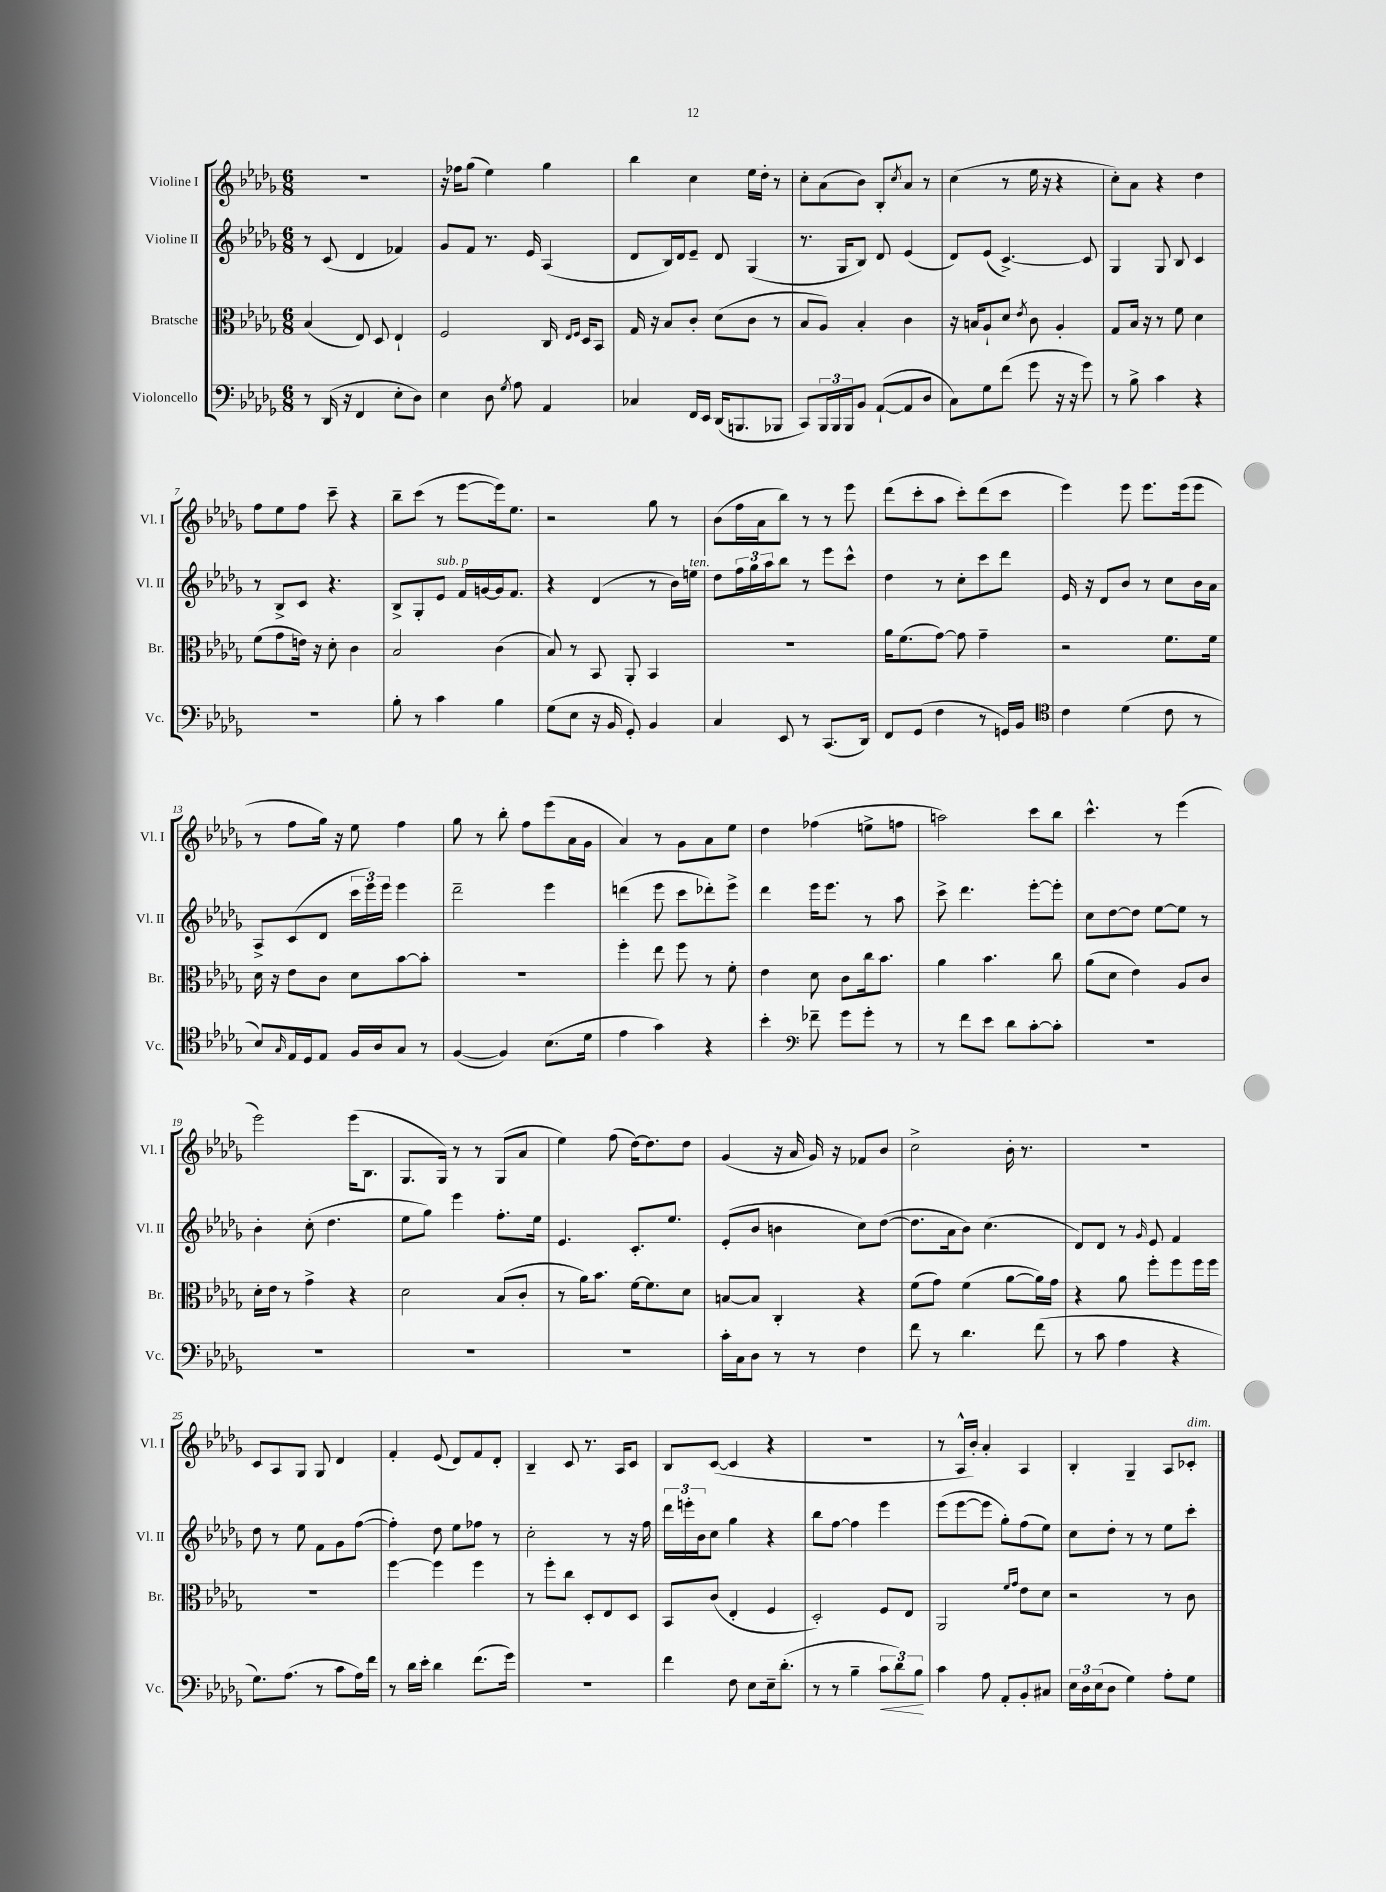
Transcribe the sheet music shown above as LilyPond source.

<<
\new StaffGroup <<
\new Staff = "s0" \with { instrumentName = "Violine I" shortInstrumentName = "Vl. I" } {
    \clef treble \key des \major \numericTimeSignature \time 6/8
    R2. |
    r16 fes''16 ges''8( ees''4) ges''4 |
    bes''4 c''4 ees''16 des''16-. r8 |
    c''8-. aes'8( bes'8) bes8-. \acciaccatura { c''8 } aes'8 r8 |
    c''4( r8 ees''16 r16 r4 |
    c''8-.) aes'8 r4 des''4 |
    f''8 ees''8 f''8 c'''8-- r4 |
    bes''8-- c'''8( r8 ees'''8~ ees'''16) ees''8. |
    r2 ges''8 r8 |
    bes'8( f''16 aes'16 bes''8) r8 r8 ees'''8 |
    des'''8( c'''8-. aes''8 c'''8-.) des'''8( c'''8 |
    ees'''4) ees'''8 ees'''8. ees'''16( ees'''8 |
    r8 f''8 ges''16) r16 ees''8 f''4 |
    ges''8 r8 bes''8-. f''8 ees'''8( aes'16 ges'16 |
    aes'4) r8 ges'8 aes'8 ees''8 |
    des''4 fes''4( e''8-> f''8 |
    a''2) c'''8 bes''8 |
    c'''4.-^ r8 ees'''4( |
    ees'''2) ees'''16( bes8. |
    ges8. ges16) r8 r8 ges8( aes'8 |
    ees''4) f''8( des''16~) des''8. des''8 |
    ges'4( r16 aes'16 ges'16) r16 fes'8 bes'8 |
    c''2-> bes'16-. r8. |
    R2. |
    c'8 aes8 ges8 ges8 des'4 |
    f'4-. ees'8( des'8) f'8 des'8-. |
    bes4-- c'8 r8. aes16 c'8 |
    bes8 c'8~( c'4 r4 |
    R2. |
    r8 aes16-^ bes'16-.) aes'4-. aes4 |
    bes4-. ges4-- aes8 ces'8-.^\markup { \italic "dim." } \bar "|." |
}
\new Staff = "s1" \with { instrumentName = "Violine II" shortInstrumentName = "Vl. II" } {
    \clef treble \key des \major \numericTimeSignature \time 6/8
    r8 c'8( des'4 fes'4) |
    ges'8 f'8 r8. ees'16 aes4( |
    des'8 bes16) des'16 ees'8-- des'8 ges4( |
    r8. ges16 bes8) des'8 ees'4( |
    des'8) ees'8( c'4.~->) c'8 |
    ges4 ges8 bes8 c'4 |
    r8 bes8-> c'8 r4. |
    bes8-> ges8-. ees'8^\markup { \italic "sub. p" } f'16 g'16~ g'16 f'8. |
    r4 des'4( r8 bes'16) e''16^\markup { \italic "ten." } |
    des''8 \tuplet 3/2 { f''16 ges''16 aes''16 } bes''8 r8 ees'''8 c'''8-^ |
    des''4 r8 c''8-. c'''8 des'''8 |
    ees'16 r16 des'8 bes'8 r8 c''8 bes'16 aes'16 |
    aes8-> c'8( des'8 \tuplet 3/2 { c'''16 ees'''16) ees'''16 } ees'''4 |
    des'''2-- ees'''4 |
    d'''4( ees'''8 c'''8 des'''8-.) ees'''8-> |
    des'''4 ees'''16 ees'''8. r8 aes''8 |
    c'''8-> des'''4. ees'''8~-. ees'''8-. |
    c''8 des''8~ des''8 ees''8~ ees''8 r8 |
    bes'4-. c''8-.( des''4. |
    ees''8 ges''8) ees'''4 f''8.-. ees''16 |
    ees'4. c'8.-. ees''8. |
    ees'8-.( bes'8 b'4 c''8) des''8~( |
    des''8. aes'16 bes'8) c''4.( |
    des'8) des'8 r8 \grace { ges'16 } ees'8 f'4 |
    des''8 r8 ees''8 f'8 ges'8 f''8~( |
    f''4-.) des''8 ees''8 fes''8 r8 |
    c''2-. r8 r16 f''16 |
    \tuplet 3/2 { des'''16 e'''16-. bes'16 } c''8 ges''4 r4 |
    bes''8 f''8~ f''4 ees'''4 |
    ees'''8( ees'''8~ ees'''8 ges''8-.) f''8( ees''8) |
    c''8 des''8-. r8 r8 ees''8 c'''8-. \bar "|." |
}
\new Staff = "s2" \with { instrumentName = "Bratsche" shortInstrumentName = "Br." } {
    \clef alto \key des \major \numericTimeSignature \time 6/8
    bes4( ees8) des8 ees4-! |
    f2 c16 \grace { ees16 f16 } des16 bes,8 |
    ges16 r16 bes8 c'8-. des'8( c'8 r8 |
    bes8 aes8) bes4-. c'4 |
    r16 b16 aes8-! des'8 \acciaccatura { ees'8 } c'8 aes4-. |
    ges8 bes16 r16 r8 f'8 des'4 |
    f'8( ges'8 e'16) r16 des'8-. c'4 |
    bes2 c'4( |
    bes8) r8 bes,8 aes,8-. bes,4 |
    R2. |
    aes'16 f'8.( ges'8~) ges'8 ges'4-- |
    r2 f'8. f'16 |
    des'16 r16 ees'8 c'8 des'8 bes'8~ bes'8-. |
    R2. |
    f''4-. ees''8 f''8 r8 f'8-. |
    ees'4 des'8 c'8 c''16 bes'8. |
    aes'4 bes'4. c''8 |
    aes'8( des'8 ees'4) aes8 c'8 |
    des'16-. ees'16 r8 ges'4-> r4 |
    des'2 bes8( c'8-. |
    r8 aes'16) bes'8. f'16~ f'8. des'8 |
    b8~ b8 c4-. r4 |
    f'8( ges'8) f'4( aes'8~ aes'16) ges'16 |
    r4 aes'8 f''8-. f''8 f''16 f''16 |
    R2. |
    f''4~ f''4 f''4 |
    r8 f''8-. c''8 des8-. ees8 des8 |
    bes,8 c'8( ees4-. f4 |
    des2-.) f8 ees8 |
    aes,2 \grace { f'16 ges'16 } ees'8 des'8 |
    r2 r8 c'8 \bar "|." |
}
\new Staff = "s3" \with { instrumentName = "Violoncello" shortInstrumentName = "Vc." } {
    \clef bass \key des \major \numericTimeSignature \time 6/8
    r8 des,16( r16 f,4 ees8-. des8) |
    ees4 des8 \acciaccatura { ges8 } aes8 aes,4 |
    ces4 f,16 ees,16 des,16( b,,8. bes,,8 |
    c,8) \tuplet 3/2 { bes,,16 bes,,16 bes,,16 } bes,8 aes,8~-!( aes,8 des8 |
    c8) ges8 f'8( ges'8 r16 r16 ges'8) |
    r8 bes8-> c'4 r4 |
    r2. |
    bes8-. r8 c'4 bes4 |
    ges8( ees8 r16 bes,16 ges,8-.) bes,4 |
    c4 ees,8 r8 c,8.( des,16) |
    f,8 ges,8( f4 r8 g,16) bes,16 |
    \clef tenor c'4 des'4( c'8 r8 |
    bes8) \grace { ges16 } ees16 des16 ees8 f16 aes16 ges8 r8 |
    f4~( f4) bes8.( des'16 |
    ees'4 ges'4) r4 |
    bes'4-. \clef bass fes'8-- ges'8 ges'8-. r8 |
    r8 f'8 ees'8 des'8 c'8~-. c'8-. |
    R2. |
    R2. |
    R2. |
    R2. |
    c'16-. c16 des8 r8 r8 f4 |
    f'8 r8 des'4. f'8( |
    r8 c'8 aes4 r4 |
    ges8.) aes8.( r8 c'8 aes16) f'16 |
    r8 des'16 ees'16-. des'4 f'8.( ges'16) |
    R2. |
    f'4 f8 ees8 ees16-- des'8.-.( |
    r8 r8 bes4-- \tuplet 3/2 { c'8\< des'8) bes8\! } |
    c'4 aes8 aes,8-. bes,8-. cis8 |
    \tuplet 3/2 { ees16 des16 ees16( } des8 ges4) aes8-. ges8 \bar "|." |
}
>>
>>
